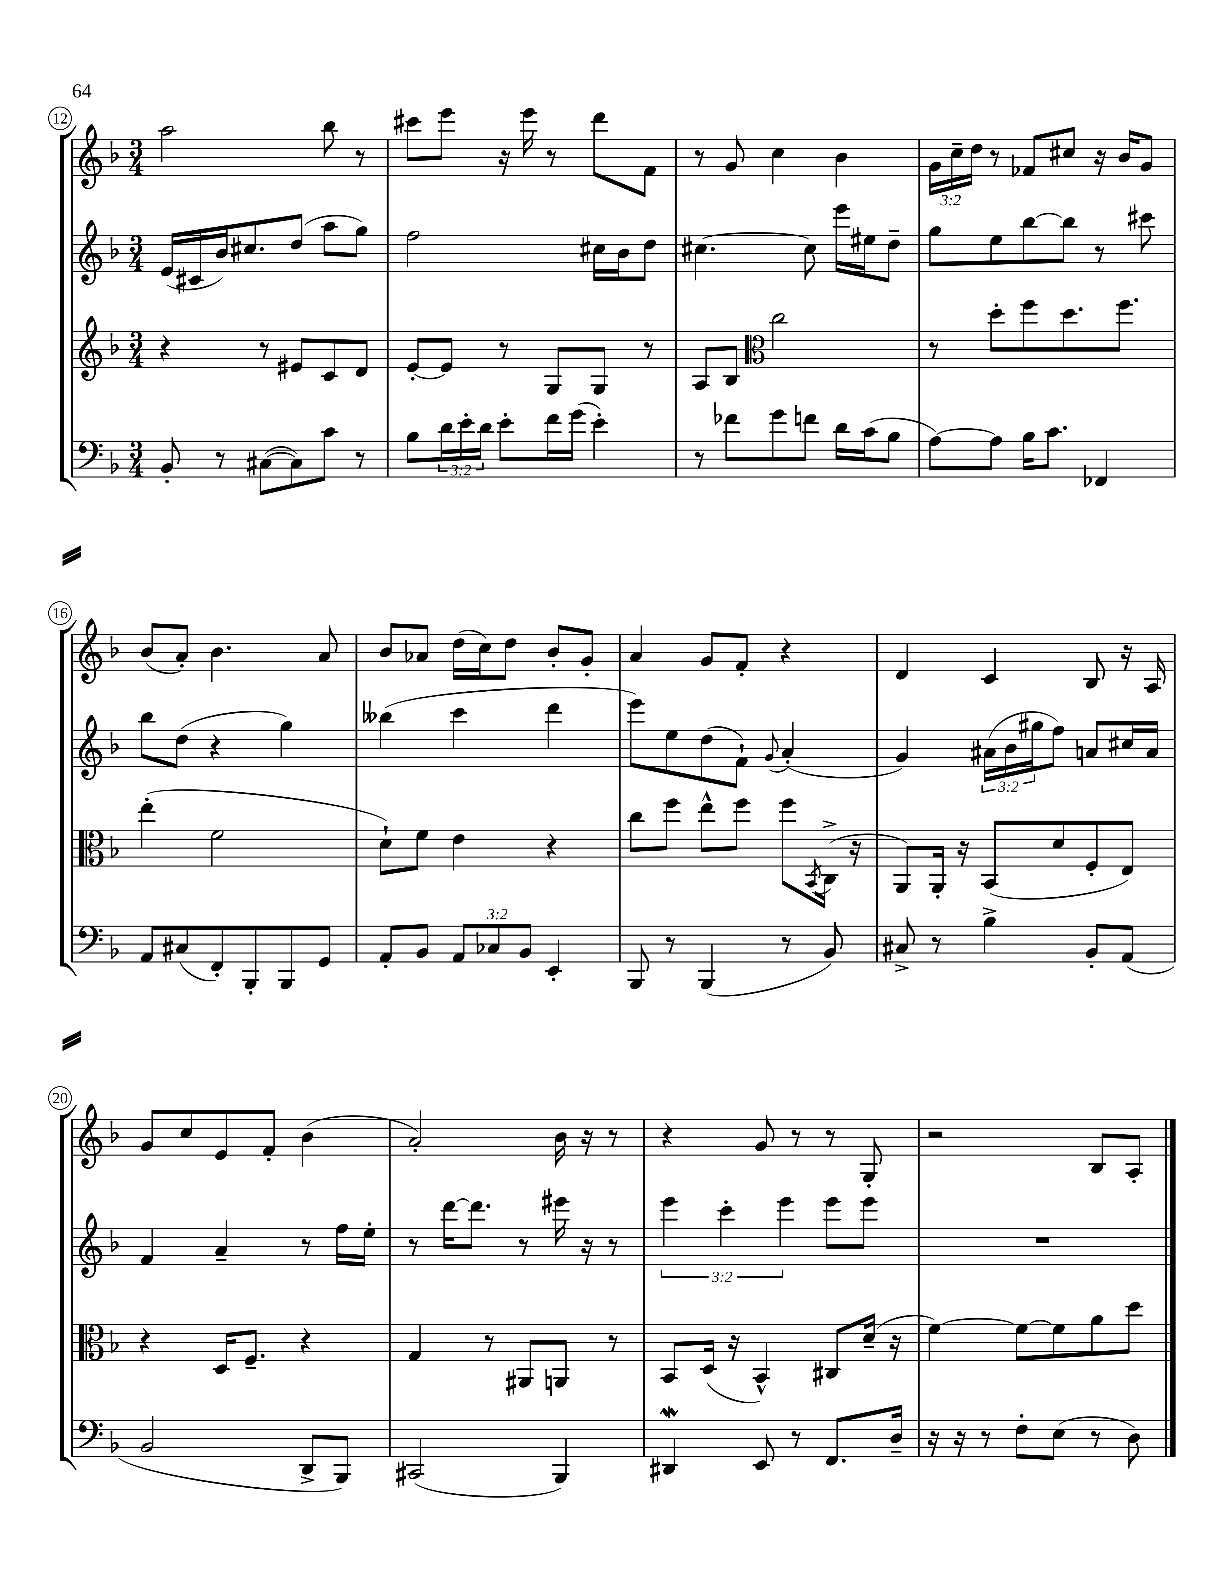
<<
\new StaffGroup <<
\new Staff = "s0" {
    \clef treble \key f \major \numericTimeSignature \time 3/4 \override Staff.TupletNumber.text = #tuplet-number::calc-fraction-text
    a''2 bes''8 r8 |
    cis'''8 e'''8 r16 e'''16 r8 d'''8 f'8 |
    r8 g'8 c''4 bes'4 |
    \tuplet 3/2 { g'16 c''16-- d''16 } r8 fes'8 cis''8 r16 bes'16 g'8 |
    bes'8( a'8-.) bes'4. a'8 |
    bes'8 aes'8 d''16( c''16) d''8 bes'8-. g'8-. |
    a'4 g'8 f'8-. r4 |
    d'4 c'4 bes8 r16 a16 |
    g'8 c''8 e'8 f'8-. bes'4( |
    a'2-.) bes'16 r16 r8 |
    r4 g'8 r8 r8 g8-. |
    r2 bes8 a8-. \bar "|." |
}
\new Staff = "s1" {
    \clef treble \key f \major \numericTimeSignature \time 3/4 \override Staff.TupletNumber.text = #tuplet-number::calc-fraction-text
    e'16( cis'16 bes'16) cis''8. d''8( a''8 g''8) |
    f''2 cis''16 bes'16 d''8 |
    cis''4.~ cis''8 e'''16 eis''16 d''8-- |
    g''8 e''8 bes''8~ bes''8 r8 cis'''8 |
    bes''8 d''8( r4 g''4) |
    beses''4( c'''4 d'''4 |
    e'''8) e''8 d''8( f'8-!) \appoggiatura { g'8 } a'4-.( |
    g'4) \tuplet 3/2 { ais'16( bes'16 gis''16 } f''8) a'8 cis''16 a'16 |
    f'4 a'4-- r8 f''16 e''16-. |
    r8 d'''16~ d'''8. r8 eis'''16 r16 r8 |
    \tuplet 3/2 { e'''4 c'''4-. e'''4 } e'''8 e'''8 |
    R2. \bar "|." |
}
\new Staff = "s2" {
    \clef treble \key f \major \numericTimeSignature \time 3/4
    r4 r8 eis'8 c'8 d'8 |
    e'8~-. e'8 r8 g8 g8 r8 |
    a8 bes8 \clef alto c''2 |
    r8 d''8-. f''8 d''8. f''8. |
    e''4-.( f'2 |
    d'8-!) f'8 e'4 r4 |
    c''8 f''8 e''8-^ f''8 f''8 \acciaccatura { bes,8 } c16->( r16 |
    a,8) a,16-. r16 bes,8( d'8 f8-. e8) |
    r4 d16 f8.-- r4 |
    g4 r8 ais,8 a,8 r8 |
    bes,8 d16( r16 bes,4-^) cis8 d'16--( r16 |
    f'4~) f'8~ f'8 a'8 d''8 \bar "|." |
}
\new Staff = "s3" {
    \clef bass \key f \major \numericTimeSignature \time 3/4 \override Staff.TupletNumber.text = #tuplet-number::calc-fraction-text
    bes,8-. r8 cis8~( cis8) c'8 r8 |
    bes8 \tuplet 3/2 { d'16 e'16-. d'16 } e'8-. f'16 g'16( e'4-.) |
    r8 fes'8 g'8 f'8 d'16 c'16( bes8 |
    a8~) a8 bes16 c'8. fes,4 |
    a,8 cis8( f,8-.) bes,,8-. bes,,8 g,8 |
    a,8-. bes,8 \tuplet 3/2 { a,8 ces8 bes,8 } e,4-. |
    bes,,8 r8 bes,,4( r8 bes,8) |
    cis8-> r8 bes4-> bes,8-. a,8( |
    bes,2 d,8-> bes,,8) |
    cis,2( bes,,4) |
    dis,4\mordent e,8 r8 f,8. d16-- |
    r16 r16 r8 f8-. e8( r8 d8) \bar "|." |
}
>>
>>
\layout { \context { \Score currentBarNumber = #12 \override BarNumber.stencil = #(make-stencil-circler 0.1 0.3 ly:text-interface::print) } }
